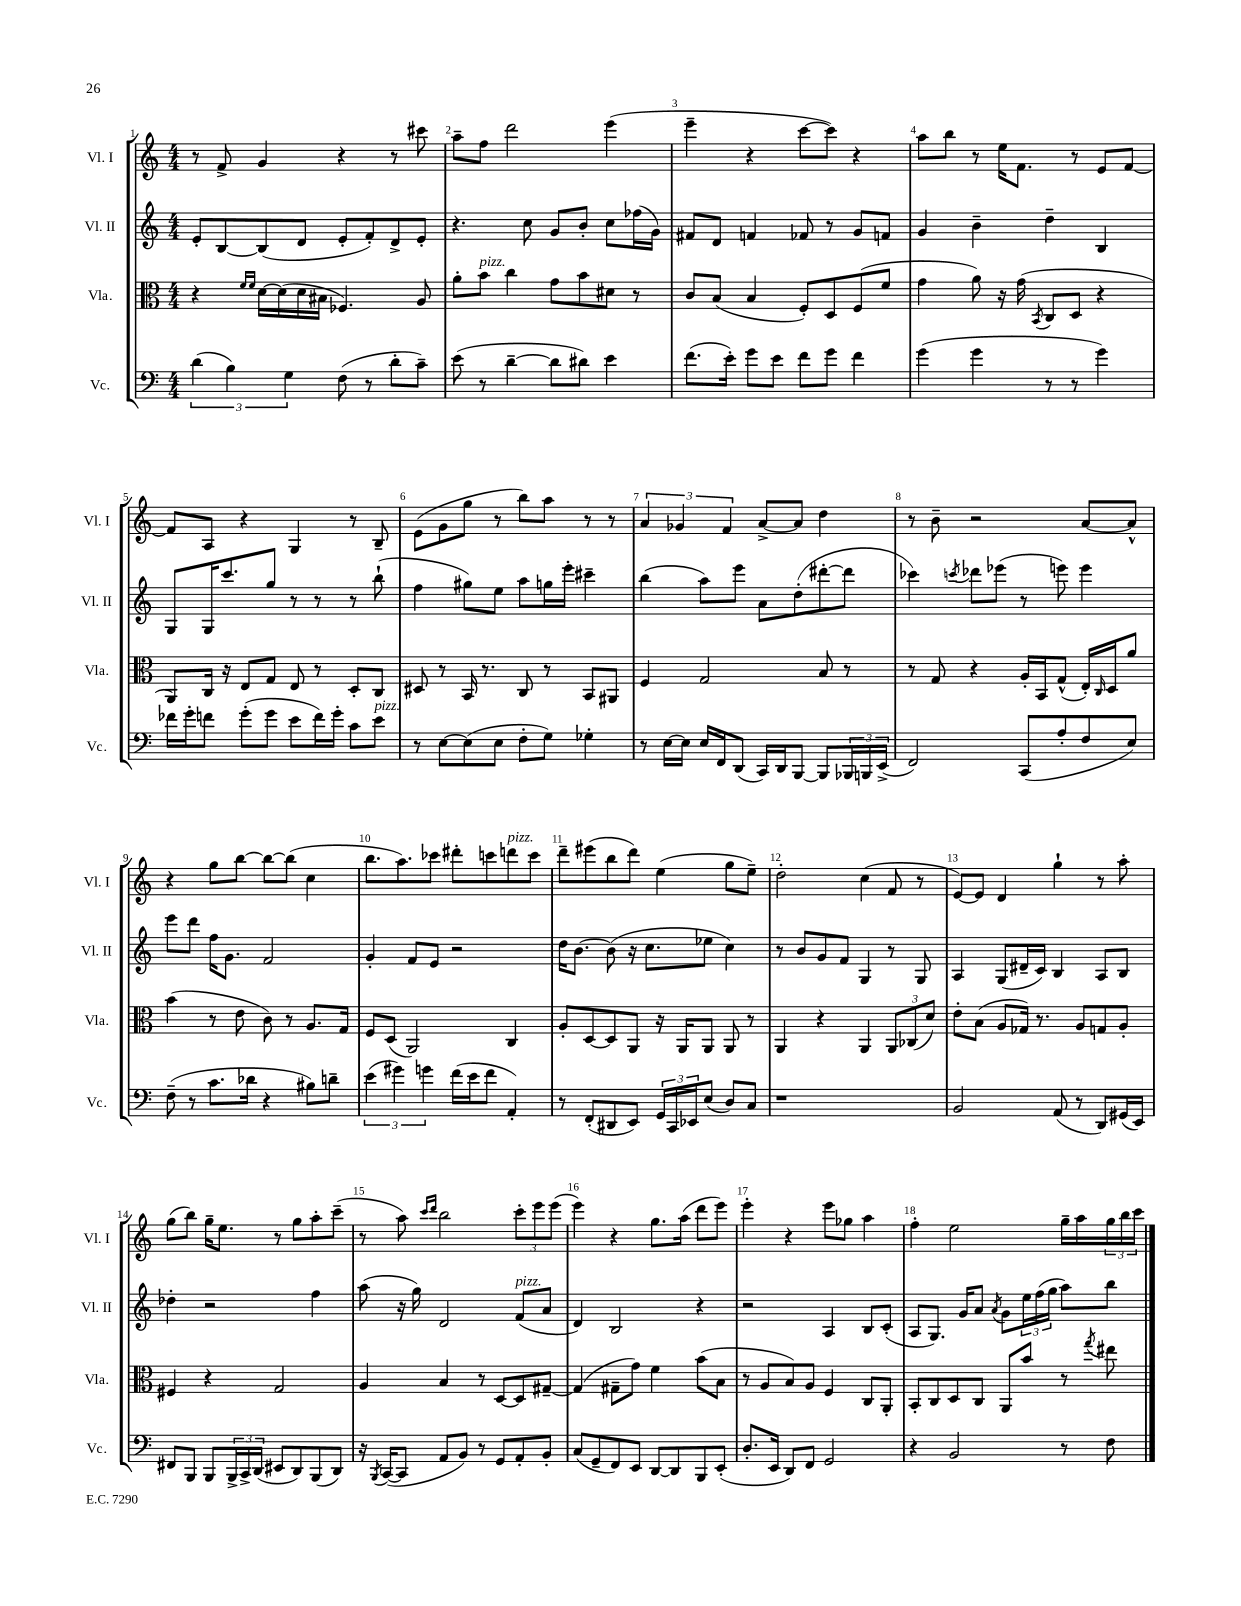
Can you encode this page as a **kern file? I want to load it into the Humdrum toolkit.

**kern	**kern	**kern	**kern
*part4	*part3	*part2	*part1
*staff4	*staff3	*staff2	*staff1
*I"Vc.	*I"Vla.	*I"Vl. II	*I"Vl. I
*I'Vc.	*I'Vla.	*I'Vl. II	*I'Vl. I
*clefF4	*clefC3	*clefG2	*clefG2
*k[]	*k[]	*k[]	*k[]
*M4/4	*M4/4	*M4/4	*M4/4
=1	=1	=1	=1
(6d\	4r	8e'/L	8r
.	.	[8B/	8f^/
6B\)	.	.	.
.	16qqf/LL	.	.
.	16qqf/JJ	.	.
.	[16d\LL	(8B/]	4g/
.	(16d\]	.	.
6G\	.	.	.
.	16d\	8d/J	.
.	16B#X\JJ	.	.
(8F\	4.F-X/)	8e'/L	4r
8r	.	8f'/)	.
8d'\L	.	8d^/	8r
8c~\J)	8A/	8e'/J	8ccc#X\
=2	=2	=2	=2
(8e\	8a'\L	4.r	8aa~\L
!	!LO:TX:a:i:t=pizz.	!	!
8r	8b\J	.	8ff\J
[4d~\	4cc\	.	2ddd\
.	.	8cc\	.
8d\L]	8g\L	8g/L	.
8d#X\J)	8b\	8b'/J	.
4e\	8d#X\J	8cc\L	(4eee\
.	8r	(16ff-X\L	.
.	.	16g\JJ)	.
=3	=3	=3	=3
(8.f\L	8c/L	8f#X/L	4eee~\
.	(8B/J	8d/J	.
16e'\Jk)	.	.	.
8g\L	4B/	4fn/	4r
8e\J	.	.	.
8f\L	8F'/L)	8f-X/	[8ccc\L
8g\J	8D/	8r	8ccc\J])
4f\	(8F/	8g/L	4r
.	8f/J	8fn/J	.
=4	=4	=4	=4
(4g\	4g\	4g/	8aa\L
.	.	.	8bb\J
4g\	8a\)	4b~\	8r
.	16r	.	16ee\KL
.	(16g\	.	8.f\J
.	8qBB/	.	.
8r	8C/L	4dd~\	.
8r	8D/J	.	8r
4g\)	4r	4B/	8e/L
.	.	.	[8f/J
!!LO:LB:g=z
=5	=5	=5	=5
16f-X\LL	8AA/L)	8G/L	8f/L]
16g'\J	.	.	.
8fn\J	16C/Jk	16G/K	8A/J
.	16r	8.ccc/	.
(8g'\L	8E/L	.	4r
8g\J	8G/J	8gg/J	.
8e\L	8E/	8r	4G/
16f\L)	8r	8r	.
16g'\JJ	.	.	.
8c\L	8D'/L	8r	8r
!LO:TX:a:i:t=pizz.	!	!	!
8e\J	8C/J	(8bb`\	8B~/
=6	=6	=6	=6
8r	8D#X/	4ff\	(8e\L
[8E\L	8r	.	8g\
(8E\]	16BB/	8gg#X\L)	8gg\J
.	8.r	.	.
8E\J	.	8ee\J	8r
8F'\L	8C/	8aa\L	8bb\L)
8G\J)	8r	16ggn\L	8aa\J
.	.	16eee'\JJ	.
4G-X'\	8BB/L	4ccc#X~\	8r
.	8AA#X/J	.	8r
=7	=7	=7	=7
8r	4F/	(4bb\	6a/
[16E\LL	.	.	.
.	.	.	6g-X/
16E\JJ]	.	.	.
16E/LL	2G/	8aa\L)	.
16FF/J	.	.	.
.	.	.	6f/
(8DD/J	.	8eee\J	.
16CC/LL)	.	8a\L	[8a^/L
16DD/J	.	.	.
[8BBB/J	.	(8dd'\	8a/J]
8BBB/L]	8B/	[8ddd#X'\	4dd\
24BBB-X/L	8r	8ddd#\J]	.
24BBBn/	.	.	.
(24EE^/JJ	.	.	.
=8	=8	=8	=8
2FF/)	8r	4ccc-X\)	8r
.	8G/	.	8b~\
.	.	8qcccn/	.
.	4r	8ddd-X\L	2r
.	.	(8eee-X\J	.
(8CC/L	16A'/LL	8r	.
.	16BB/J	.	.
8A'/	(8G^^/J	8eeen\)	.
8F/	16E'/LL)	4eee\	[8a/L
.	16qqC/	.	.
.	16D/J	.	.
8E/J)	8a/J	.	8a^^/J]
!!LO:LB:g=z
=9	=9	=9	=9
(8F~\	(4b\	8eee\L	4r
8r	.	8ddd\J	.
8.c\L	8r	16ff\KL	8gg\L
.	.	8.g\J	.
.	8e\	.	[8bb\J
16d-X\Jk	.	.	.
4r	8c\)	2f/	8bb\L_
.	8r	.	(8bb\J]
8B#X\L)	8.A/L	.	4cc\
8dn~\J	.	.	.
.	16G/Jk	.	.
=10	=10	=10	=10
(6e\	8F/L	4g'/	8.bb\L
.	(8D/J	.	.
6g#X\)	.	.	.
.	.	.	8.aa\)
.	2AA/)	8f/L	.
6gn\	.	.	.
.	.	8e/J	8ccc-X\J
(16f\LL	.	2r	8ddd#X'\L
16e\J	.	.	.
8f\J	.	.	8cccn\
!	!	!	!LO:TX:a:i:t=pizz.
4AA'/)	4C/	.	8dddn\
.	.	.	8ccc\J
=11	=11	=11	=11
8r	8A'/L	16dd\KL	8ddd~\L
.	.	[8.b\J	.
(8FF'/L	[8D/	.	(8eee#X\
8DD#X/	8D/]	(8b\]	8bb\
8EE/J)	8AA/J	16r	8ddd\J)
.	.	8.cc\L	.
24GG/LL	16r	.	(4ee\
24CC/	.	.	.
.	16AA/KL	.	.
24EE-X/J	.	.	.
(8E/J	8AA/J	8ee-X\J	.
8D/L)	8AA/	4cc\)	8gg\L
8C/J	8r	.	8ee~\J)
=12	=12	=12	=12
1r	4AA/	8r	2dd'\
.	.	8b/L	.
.	4r	8g/	.
.	.	8f/J	.
.	4AA/	4G/	(4cc\
.	12AA/L	8r	8f/
.	(12C-X/	.	.
.	.	8G/	8r
.	12d/J)	.	.
=13	=13	=13	=13
2BB/	8e'\L	4A/	[8e/L)
.	(8B\J	.	8e/J]
.	8A/L	(8G/L	4d/
.	16G-X/Jk)	16d#X~/L	.
.	8.r	16c/JJ)	.
(8AA/	.	4B/	4gg`\
8r	8A/L	.	.
8DD/L)	8Gn/	8A/L	8r
(16GG#X/L	8A'/J	8B/J	8aa'\
16EE/JJ)	.	.	.
!!LO:LB:g=z
=14	=14	=14	=14
8FF#X/L	4F#X/	4dd-X'\	(8gg\L
8BBB/J	.	.	8bb\J)
8BBB/L	4r	2r	16gg~\KL
.	.	.	8.ee\J
24BBB^/L	.	.	.
24CC^/	.	.	.
(24DD/JJ	.	.	.
8EE#X/L	2G/	.	8r
8DD/)	.	.	8gg\L
(8BBB/	.	4ff\	8aa'\
8DD/J)	.	.	(8ccc~\J
=15	=15	=15	=15
16r	4A/	(8aa\	8r
8qBBB/	.	.	.
([16CC/KL	.	.	.
8CC/J]	.	16r	8aa\)
.	.	16gg\)	.
.	.	.	16qqccc/LL
.	.	.	16qqddd/JJ
8AA/L	4B/	2d/	2bb\
8BB/J)	.	.	.
8r	8r	.	.
8GG/L	[8D/L	.	.
!	!	!LO:TX:a:i:t=pizz.	!
8AA'/	8D/]	(8f/L	12ccc'\L
.	.	.	12eee\
8BB'/J	[8G#X~/J	8a/J	.
.	.	.	(12eee\J
=16	=16	=16	=16
(8C/L	(4G#/]	4d/)	4eee\)
8GG~/	.	.	.
8FF/)	8G#X~\L	2B/	4r
8EE/J	8g\J)	.	.
[8DD/L	4f\	.	8.gg\L
8DD/]	.	.	.
.	.	.	(16aa\Jk
8BBB/	(8b\L	4r	8ddd\L
(8EE'/J	8B\J	.	8eee\J)
=17	=17	=17	=17
8.D'/L	8r	2r	4eee'\
.	8A/L	.	.
16EE/Jk	.	.	.
8DD/L)	8B/)	.	4r
8FF/J	8A/J	.	.
2GG/	4F/	4A/	8eee\L
.	.	.	8gg-X\J
.	8C/L	8B/L	4aa\
.	8AA'/J	(8c'/J	.
=18	=18	=18	=18
4r	8BB'/L	8A/L	4ff'\
.	8C/	8.G/J)	.
2BB/	8D/	.	2ee\
.	.	16g/KL	.
.	8C/J	8a/J	.
.	.	8qa/	.
.	8AA/L	8g\L	.
.	8b/J	24ee\L	.
.	.	(24ff\	.
.	.	24gg\JJ	.
8r	8r	8aa\L)	16gg~\LL
.	.	.	16aa\
.	8qgg/	.	.
8F\	8ee#X\	8bb\J	24gg\
.	.	.	24bb\
.	.	.	24ccc\JJ
==	==	==	==
*-	*-	*-	*-
